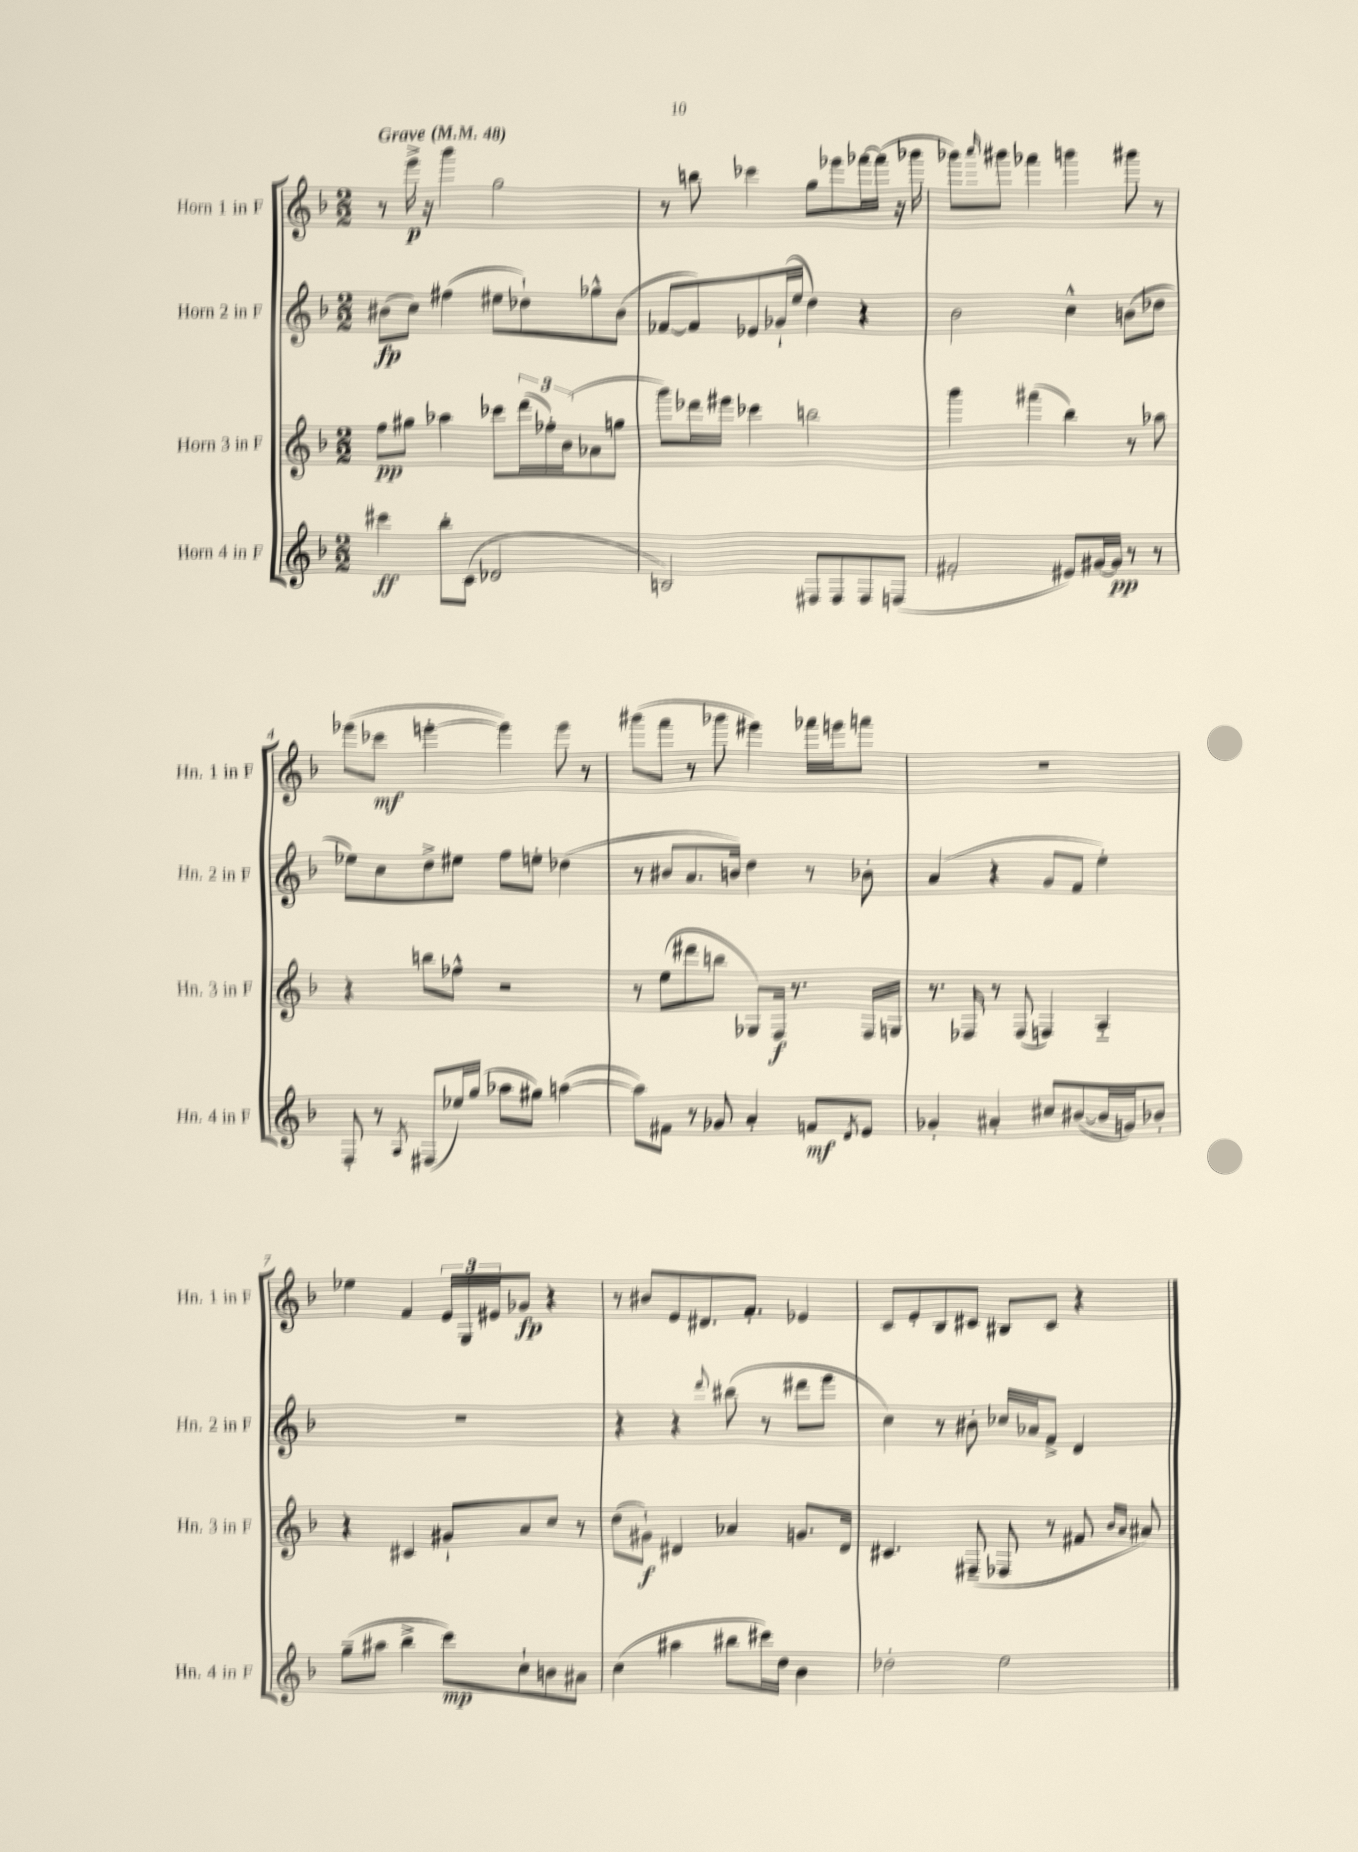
<<
\new StaffGroup <<
\new Staff = "s0" \with { instrumentName = "Horn 1 in F" shortInstrumentName = "Hn. 1 in F" } {
    \clef treble \key f \major \numericTimeSignature \time 2/2 \tempo "Grave" 4 = 48
    r8 e'''16->\p r16 g'''4 g''2 |
    r8 b''8 ces'''4 g''8 ees'''8 fes'''16~ fes'''16( r16 ges'''16 |
    ges'''8) \grace { a'''16 } gis'''8 fes'''4 g'''4 gis'''8 r8 |
    ees'''8( ces'''8\mf e'''4~-. e'''4) e'''8 r8 |
    gis'''8( f'''8 r8 ges'''8 eis'''4) fes'''16 e'''16 f'''8 |
    R1 |
    ees''4 f'4 \tuplet 3/2 { e'16 g16 eis'16 } ges'8\fp r4 |
    r8 bis'8 e'8 dis'8. f'8.-. ees'4 |
    c'8 e'8-. bes8 cis'8 bis8 cis'8 r4 \bar "|." |
}
\new Staff = "s1" \with { instrumentName = "Horn 2 in F" shortInstrumentName = "Hn. 2 in F" } {
    \clef treble \key f \major \numericTimeSignature \time 2/2
    bis'8\fp( c''8) fis''4( eis''8 des''8-!) ges''8-^ bis'8( |
    fes'8~ fes'8) ees'8 ges'16-!( e''16 d''4) r4 |
    bes'2 c''4-^ b'8( des''8 |
    ees''8) c''8 d''8-> eis''8 f''8 e''8-. des''4( |
    r8 bis'8 a'8. b'16) d''4 r8 bes'8-. |
    a'4( r4 g'8 f'8 e''4-.) |
    R1 |
    r4 r4 \appoggiatura { d'''8 } bis''8( r8 dis'''8 e'''8 |
    c''4) r8 bis'8-. ces''16 aes'16 f'8-> d'4 \bar "|." |
}
\new Staff = "s2" \with { instrumentName = "Horn 3 in F" shortInstrumentName = "Hn. 3 in F" } {
    \clef treble \key f \major \numericTimeSignature \time 2/2
    f''8\pp gis''8 aes''4 ces'''8 \tuplet 3/2 { d'''16( fes''16-.) bes'16( } aes'8 g''8 |
    g'''8) des'''16 eis'''16 ces'''4 b''2 |
    g'''4 fis'''4( bes''4) r8 aes''8 |
    r4 b''8 fes''8-^ r2 |
    r8 e''8( dis'''8 b''8 ges8) f16\f r8. f16 g16 |
    r8. fes16 r8 fes8( f4) a4-_ |
    r4 cis'4 gis'8-! a'8 c''8 r8 |
    d''8( gis'8-!\f) dis'4 aes'4 g'8. dis'16 |
    cis'4. fis8--( fes8 r8 fis'8 \grace { bes'16 a'16 } ais'8) \bar "|." |
}
\new Staff = "s3" \with { instrumentName = "Horn 4 in F" shortInstrumentName = "Hn. 4 in F" } {
    \clef treble \key f \major \numericTimeSignature \time 2/2
    cis'''4\ff bes''8-. c'8( des'2 |
    b2) fis8 fis8 fis8 f8( |
    fis'2-. eis'8) gis'16~ gis'16\pp r8 r8 |
    f8-. r8 \acciaccatura { a8 } fis8( ees''16) g''16( aes''8 gis''8) a''4~( |
    a''8) fis'8 r8 ges'8 a'4-. f'8\mf \acciaccatura { d'8 } e'8 |
    ges'4-. ais'4-. cis''8 bis'8~( bis'16 g'16) bes'8-. |
    g''8--( ais''8 bes''4-> c'''8\mp) c''8-! b'8 ais'8 |
    c''4( ais''4 bis''8 cis'''16) d''16 bes'4 |
    des''2-. e''2 \bar "|." |
}
>>
>>
